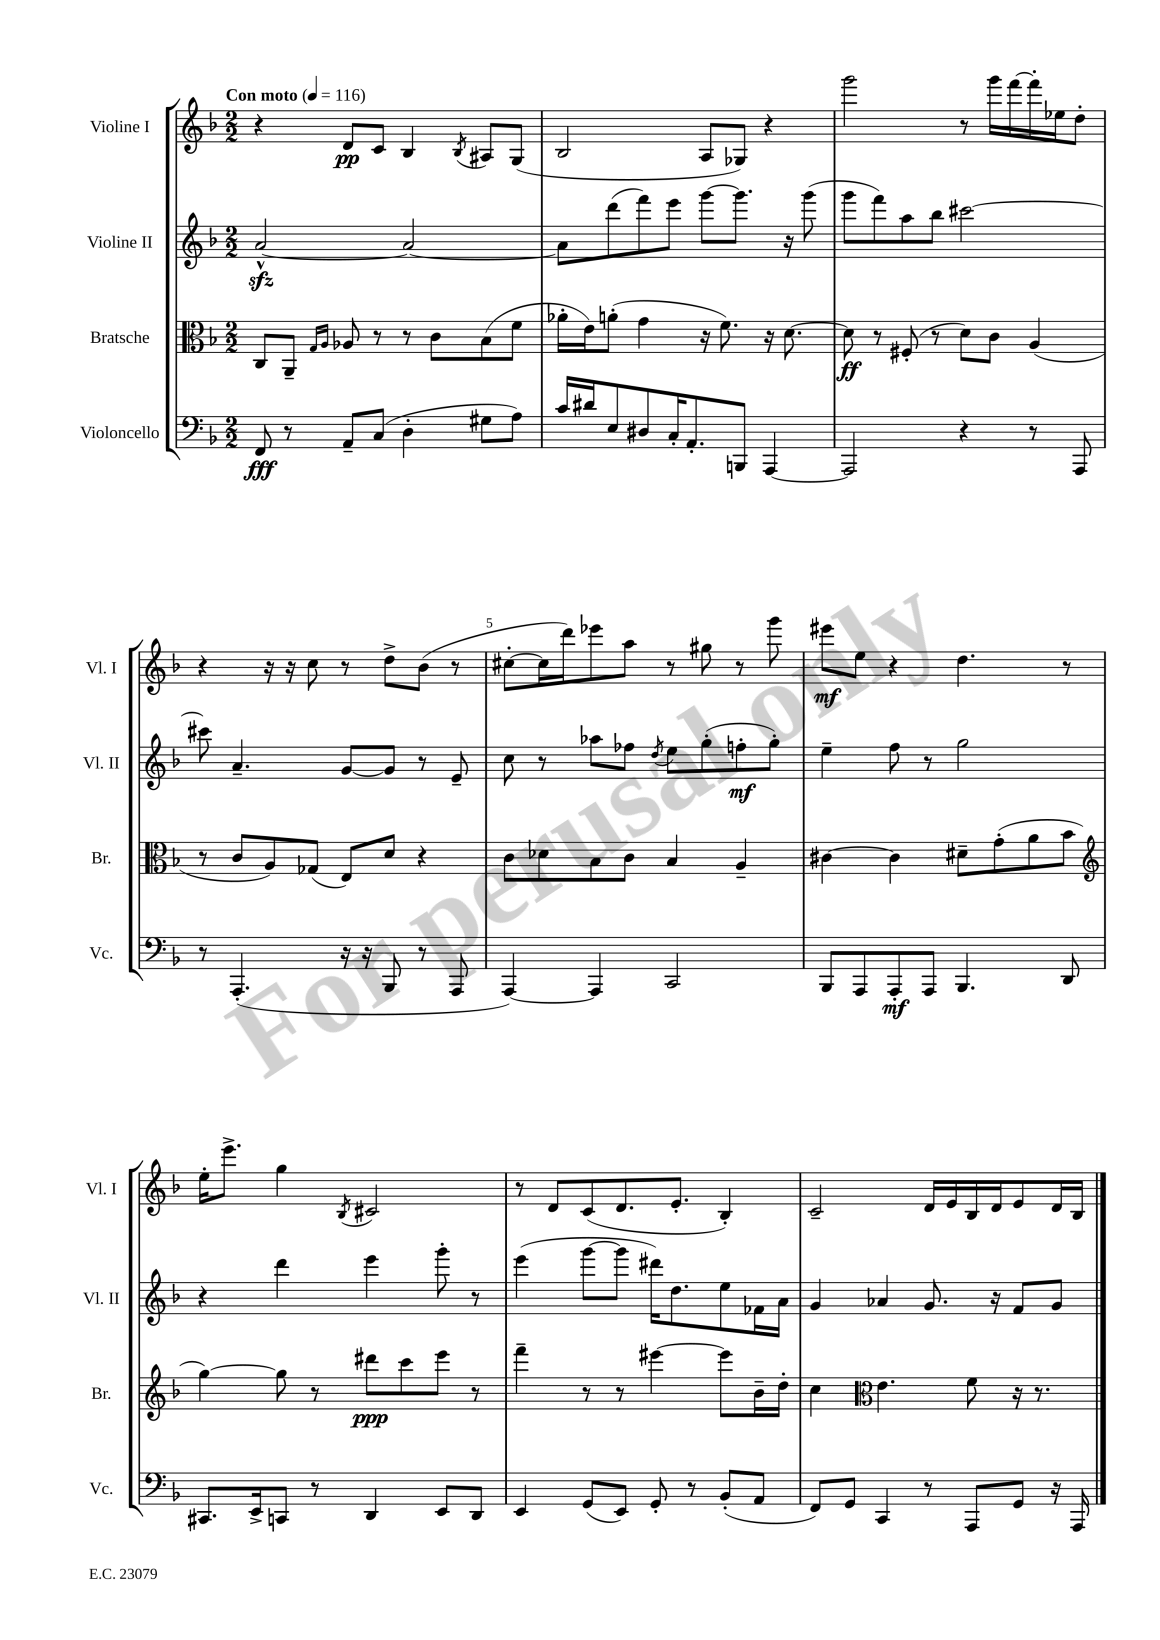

**kern	**kern	**kern	**kern
*staff4	*staff3	*staff2	*staff1
*clefF4	*clefC3	*clefG2	*clefG2
*k[b-]	*k[b-]	*k[b-]	*k[b-]
*M2/2	*M2/2	*M2/2	*M2/2
*MM116	*MM116	*MM116	*MM116
8FF/	8C/L	[2a^^/	4r
8r	8AA~/J	.	.
.	16qqG/LL	.	.
.	16qqA/JJ	.	.
8AA~/L	8A-/	.	8d/L
(8C/J	8r	.	8c/J
4D'\	8r	2a/_	4B-/
.	8c\L	.	.
.	.	.	8qB-/
8G#\L	(8B-\	.	8A#/L
8A\J)	8f\J	.	(8G/J
=	=	=	=
16c/LL	16a-'\LL	8a\]L	2B-/
16d#/J	16e\J)	.	.
8E/	(8a'\J	(8ddd\	.
8D#/	4g\	8fff\)	.
16C'/K	.	8eee\J	.
8.AA'/	.	.	.
.	16r	[8ggg\L	8A/L
.	8.f\)	.	.
8BBB/J	.	8.ggg\]J	8G-/J)
[4AAA/	16r	.	4r
.	[8.d\	16r	.
.	.	(8ggg\	.
=	=	=	=
2AAA/]	8d\]	8ggg\L	2ggg\
.	8r	8fff\)	.
.	(8F#'/	8aa\	.
.	8r	8bb-\J	.
4r	8d\L)	[2ccc#\	8r
.	8c\J	.	16ggg\LL
.	.	.	[16fff\
8r	(4A/	.	16fff'\]
.	.	.	16ee-\J
8AAA/	.	.	8dd'\J
=	=	=	=
8r	8r	8ccc#\]	4r
(4.AAA'/	8c/L	4.a~/	.
.	8A/)	.	16r
.	.	.	16r
.	(8G-/J	.	8cc\
16r	8E/L)	[8g/L	8r
16r	.	.	.
8BBB-/	8d/J	8g/]J	8dd^\L
8r	4r	8r	(8b-\J
8AAA/	.	8e~/	8r
=	=	=	=
[4AAA/)	8c\L	8cc\	[8cc#'\L
.	8d-\	8r	16cc#\]L
.	.	.	16ddd\J)
4AAA/]	8B-\	8aa-\L	8eee-\
.	8c\J	8ff-\J	8aa\J
.	.	8qdd/	.
2CC/	4B-/	8ee\L	8r
.	.	(8gg'\	8gg#\
.	4A~/	8ff'\	8r
.	.	8gg'\J)	8ggg\
=	=	=	=
8BBB-/L	[4c#\	4ee~\	8eee#\L
8AAA/	.	.	8ee\J
8AAA'/	4c#\]	8ff\	4r
8AAA/J	.	8r	.
4.BBB-/	8d#~\L	2gg\	4.dd\
.	(8g'\	.	.
.	8a\	.	.
8DD/	8b-\J	.	8r
=	=	=	=
*	*clefG2	*	*
8.CC#/L	[4gg\)	4r	16ee'\LK
.	.	.	8.eee^\J
16EE^/k	.	.	.
8CC/J	8gg\]	4ddd\	4gg\
8r	8r	.	.
.	.	.	8qB-/
4DD/	8ddd#\L	4eee\	2c#/
.	8ccc\	.	.
8EE/L	8eee\J	8ggg'\	.
8DD/J	8r	8r	.
=	=	=	=
4EE/	4fff~\	(4eee\	8r
.	.	.	8d/L
(8GG/L	8r	[8ggg\L	(8c/
8EE/J)	8r	8ggg\]J	8.d/
8GG'/	[4eee#\	16ddd#\LK)	.
.	.	8.dd\	8.e'/J
8r	.	.	.
(8BB-'/L	8eee#\]L	8ee\	4B-'/)
8AA/J	16b-~\L	16f-\L	.
.	16dd'\JJ	16a\JJ	.
=	=	=	=
8FF/L)	4cc\	4g/	2c~/
8GG/J	.	.	.
*	*clefC3	*	*
4CC/	4.e\	4a-/	.
8r	.	8.g/	16d/LL
.	.	.	16e/
8AAA/L	8f\	.	16B-/
.	.	16r	16d/J
8GG/J	16r	8f/L	8e/
.	8.r	.	.
16r	.	8g/J	16d/L
16AAA/	.	.	16B-/JJ
==	==	==	==
*-	*-	*-	*-
